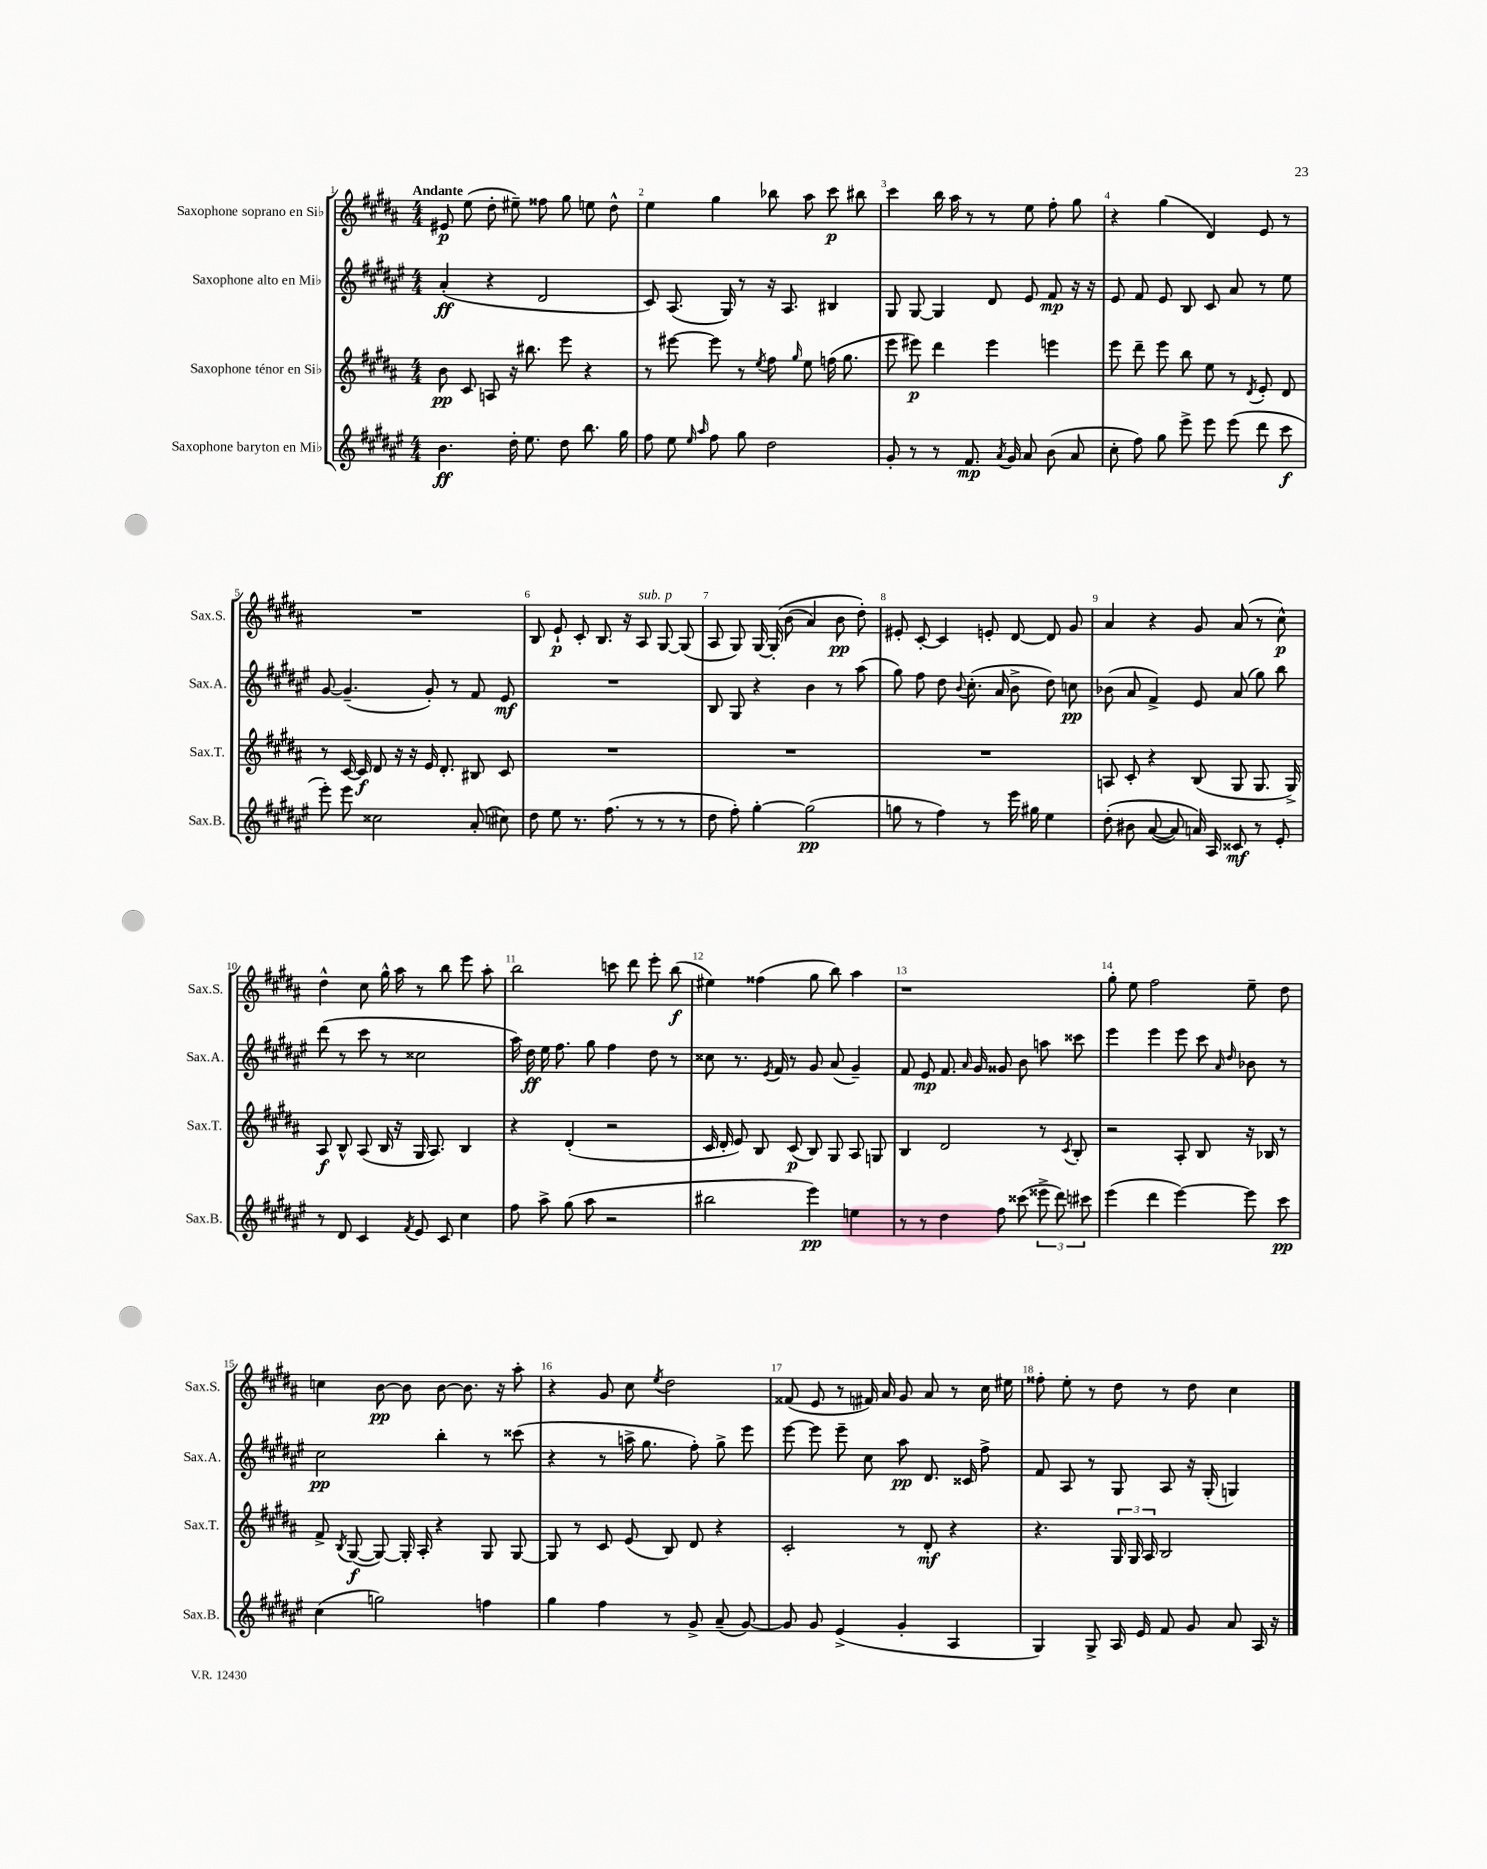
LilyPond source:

<<
\new StaffGroup <<
\new Staff = "s0" \with { instrumentName = "Saxophone soprano en Sib" shortInstrumentName = "Sax.S." } {
    \clef treble \key b \major \numericTimeSignature \time 4/4 \tempo "Andante"
    \autoBeamOff eis'8\p e''8( dis''8-. eis''8--) fisis''8 gis''8 e''8 dis''8-^ |
    e''4 gis''4 bes''8 ais''8 cis'''8\p bis''8 |
    cis'''4 b''16 ais''16 r8 r8 e''8 fis''8-. gis''8 |
    r4 gis''4( dis'4) e'8 r8 |
    R1 |
    b8 e'8-!\p cis'8-. b8. r16 ais8^\markup { \italic "sub. p" } gis8~ gis8( |
    ais8 gis8) gis16~ gis16-.\( b'8( ais'4) b'8\pp dis''8-.\) |
    eis'8-. cis'8~-. cis'4 e'8-. dis'8~ dis'8 gis'8 |
    ais'4 r4 gis'8 ais'8( r8 cis''8-^\p) |
    dis''4-^ cis''8 gis''16-^ ais''16 r8 b''8 e'''8 ais''8-. |
    b''2 c'''8 dis'''8 e'''8-. b''8\f( |
    eis''4) fisis''4( gis''8 b''8) ais''4 |
    r1 |
    gis''8-. e''8 fis''2 e''8-- dis''8 |
    c''4 b'8~\pp b'8 b'8~ b'8. r16 ais''8-. |
    r4 gis'8 cis''8 \acciaccatura { e''8 } dis''2 |
    fisis'8( e'8 r8 fis'16) ais'16 gis'8 ais'8 r8 cis''16 eis''16 |
    fisis''8-. e''8-. r8 dis''8 r8 dis''8 cis''4 \bar "|." |
}
\new Staff = "s1" \with { instrumentName = "Saxophone alto en Mib" shortInstrumentName = "Sax.A." } {
    \clef treble \key fis \major \numericTimeSignature \time 4/4
    \autoBeamOff ais'4-.\ff( r4 dis'2 |
    cis'8) ais8.( gis16) r8 r16 ais8. bis4 |
    gis8 gis8~ gis4 dis'8 eis'8 fis'8\mp r16 r16 |
    eis'8 fis'8 eis'8 b8 cis'8 ais'8 r8 eis''8 |
    gis'8~ gis'4.--( gis'8-.) r8 fis'8 eis'8\mf |
    R1 |
    b8 gis8 r4 b'4 r8 ais''8( |
    gis''8) fis''8 dis''8 \appoggiatura { b'8 } cis''8.-.( ais'16 b'8-> dis''8) c''8\pp |
    bes'8( ais'8 fis'4->) eis'8 ais'8( gis''8) b''8 |
    dis'''8( r8 cis'''8 r8 cisis''2 |
    ais''16) dis''16\ff eis''16 fis''8. gis''8 fis''4 dis''8 r8 |
    cisis''8 r8. \acciaccatura { eis'8 } fis'16 r8 gis'8 ais'8( gis'4--) |
    fis'8 eis'8\mp fis'8. \grace { ais'16 } gis'16 gisis'8 b'8 a''8 cisis'''8 |
    eis'''4 eis'''4 eis'''8 cis'''8 \grace { ais'16 dis''16 } bes'8 r8 |
    cis''2\pp b''4-. r8 cisis'''8( |
    r4 r8 a''16-> gis''8. fis''8-.) gis''8-> eis'''8 |
    eis'''8~ eis'''8 eis'''8-- cis''8 ais''8\pp dis'8. cisis'16 fis''8-> |
    fis'8 ais8 r8 gis8 ais8 r16 gis16-.( g4) \bar "|." |
}
\new Staff = "s2" \with { instrumentName = "Saxophone ténor en Sib" shortInstrumentName = "Sax.T." } {
    \clef treble \key b \major \numericTimeSignature \time 4/4
    \autoBeamOff b'8\pp cis'8 a8 r16 bis''8. e'''8 r4 |
    r8 eis'''8~ eis'''8 r8 \acciaccatura { e''8 } fis''8 \grace { gis''16 } e''8 f''16( gis''8. |
    e'''8 eis'''8\p) dis'''4 eis'''4 e'''4 |
    e'''8 dis'''8-- e'''8 b''8 e''8 r8 \acciaccatura { dis'8 } e'8-. dis'8 |
    r8 cis'16~ cis'16\f dis'8 r16 r16 e'16 dis'8.-. bis8 cis'8 |
    R1 |
    R1 |
    R1 |
    a8 cis'8-. r4 b8( gis8 gis8. gis16->) |
    ais8\f b8-^ ais8( b16 r16 gis16 ais8.) b4 |
    r4 dis'4-.( r2 |
    cis'16 dis'16-. e'8) b8 cis'8\p( b8) gis8 ais8 g8 |
    b4 dis'2 r8 \acciaccatura { cis'8 } b8-. |
    r2 ais8-. b8 r16 bes16 r8 |
    fis'8-> \acciaccatura { b8 } gis8~\f( gis8~) gis16-. ais16-. r4 gis8 gis8~ |
    gis8 r8 cis'8 e'8( b8) dis'8 r4 |
    cis'2-. r8 dis'8-.\mf r4 |
    r4. \tuplet 3/2 { gis16 gis16 ais16 } b2 \bar "|." |
}
\new Staff = "s3" \with { instrumentName = "Saxophone baryton en Mib" shortInstrumentName = "Sax.B." } {
    \clef treble \key fis \major \numericTimeSignature \time 4/4
    \autoBeamOff b'4.\ff dis''16-. eis''8. dis''8 b''8. gis''16 |
    fis''8 eis''8 \grace { eis''16 ais''16 } fis''8 gis''8 dis''2 |
    gis'8-. r8 r8 fis'8.\mp \acciaccatura { ais'8 } gis'16 ais'8 b'8( ais'8 |
    cis''8-. fis''8) gis''8 eis'''8-> eis'''8 eis'''8( dis'''8 cis'''8\f |
    eis'''8-.) eis'''8 cisis''2 ais'8-.( cis''8) |
    dis''8 eis''8 r8. fis''8.( r8 r8 r8 |
    dis''8 fis''8-.) gis''4~-. gis''2\pp( |
    g''8 r8 fis''4) r8 eis'''16 gis''16 eis''4 |
    dis''8-.\( bis'8 ais'8~( ais'8) a'16\) ais16 cisis'8\mf r8 eis'8-. |
    r8 dis'8 cis'4 \acciaccatura { fis'8 } eis'8 cis'8 cis''4 |
    fis''8 ais''8-> gis''8( ais''8 r2 |
    bis''2 eis'''4\pp) e''4 |
    r8 r8 dis''4 fis''8 cisis'''8( \tuplet 3/2 { eisis'''8-> dis'''8) cis'''8 } |
    eis'''4( dis'''4 eis'''4~) eis'''8 cis'''8\pp |
    cis''4( g''2) f''4 |
    gis''4 fis''4 r8 gis'8-> ais'8--( gis'8~) |
    gis'8 gis'8 eis'4->( gis'4-. ais4 |
    gis4) gis8-> ais16 eis'16 fis'8 gis'8 ais'8 ais16 r16 \bar "|." |
}
>>
>>
\layout { \context { \Score \override BarNumber.break-visibility = ##(#f #t #t) barNumberVisibility = #all-bar-numbers-visible } }
